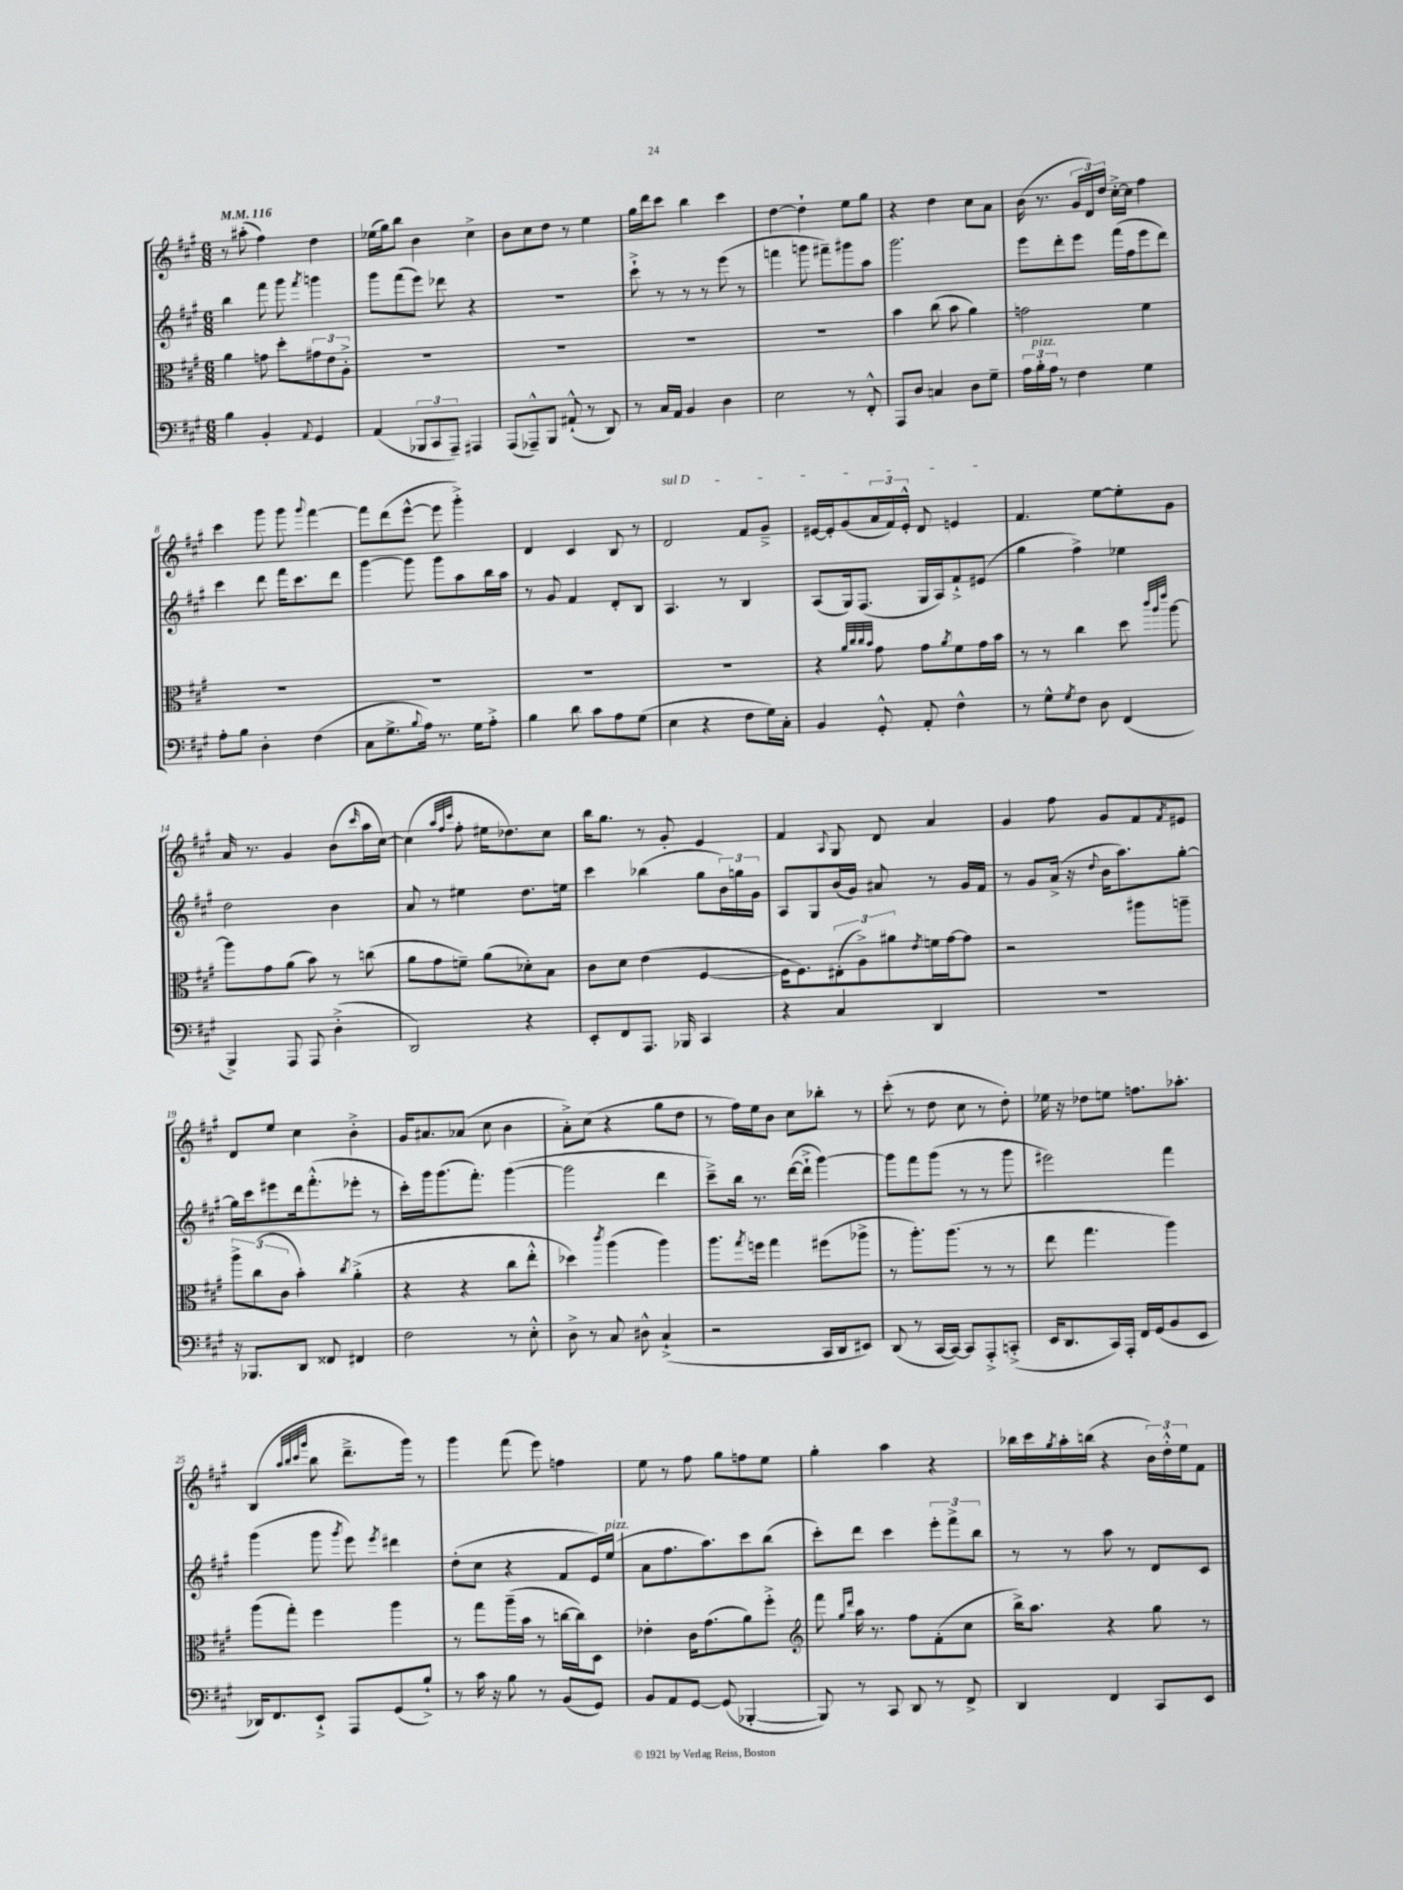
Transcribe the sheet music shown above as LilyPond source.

<<
\new StaffGroup <<
\new Staff = "s0" {
    \clef treble \key a \major \numericTimeSignature \time 6/8 \tempo 4 = 116
    r8 ais''8-.( fis''4) d''4 |
    ees''16( gis''16) b''8 b'4 cis''4-> |
    b'8 cis''8 d''8 r8 e''4 |
    gis''16 d'''16 cis'''8 b''4 cis'''4 |
    d''4~ d''4-! e''8 gis''8 |
    r4 d''4 cis''8 a'8 |
    b'16( r8. \tuplet 3/2 { gis'16 d'16) d''16 } cis''16~-.-> cis''16 fis''4 |
    cis'''4 gis'''8 gis'''8 \appoggiatura { gis'''8 } fis'''4~ |
    fis'''8 d'''8( e'''8~-^ e'''8 gis'''4-.->) |
    d'4 cis'4 b8 r8 |
    \once \override TextSpanner.bound-details.left.text = \markup { \italic "sul D" } d'2\startTextSpan fis'8 gis'8---> |
    eis'16~ eis'16-. gis'8( \tuplet 3/2 { a'16 fis'16) eis'16-.-^ } d'8 e'4\stopTextSpan |
    fis'4. e''8~ e''8-. gis'8 |
    a'16 r8. gis'4 b'8( \grace { cis'''16 } a''16 cis''16~) |
    cis''4( \grace { a''32 fis''32 cis'''32 } fis''8-. eis''16 des''8.) cis''8 |
    b''16 gis''8. r8 gis'8-. e'4 |
    fis'4 \appoggiatura { a8 } gis8 d'8 a'4 |
    gis'4 fis''8 gis'8 fis'8 \acciaccatura { fis'8 } eis'8 |
    d'8 e''8 cis''4 b'4-.-> |
    gis'16 ais'8. aes'8( cis''8 b'4 |
    a'8-.->) cis''8( r4 gis''8 d''8 |
    r8 fis''16) e''16 b'8 cis''8 bes''8-. r8 |
    cis'''8-.( r8 d''8 cis''8 r8 d''8-.) |
    ees''16 r16 des''8 e''8 f''8. aes''8.-. |
    b4( \grace { a''32 b''32 cis'''32 gis'''32 } b''8 d'''8.---> gis'''16) r8 |
    gis'''4 fis'''8( e'''8) f''4 |
    e''8 r8 fis''8 gis''8 f''8 e''8 |
    gis''4-. a''4 r4 |
    bes''16 cis'''16 \acciaccatura { gis''8 } a''16-. b''16( r4 \tuplet 3/2 { b'16) d''16-.-^ e''16 } fis'8 \bar "|." |
}
\new Staff = "s1" {
    \clef treble \key a \major \numericTimeSignature \time 6/8
    b''4 fis'''8 gis'''8 \acciaccatura { fis'''8 } g'''4 |
    gis'''8 fis'''8( e'''8) des'''8 r4 |
    R2. |
    cis'''8-!-> r8 r8 r8 e'''8( r8 |
    f'''4 g'''8 fis'''8--) gis'''8 a''8 |
    gis'''2. |
    e'''8 d'''8-. e'''8 fis'''16( fis''16 e'''8 d'''8) |
    cis'''4 d'''8 fis'''16 cis'''8. d'''8 |
    gis'''4~ gis'''8 gis'''8 a''8 b''16 a''16 |
    r8 gis'8 fis'4 d'8-. b8 |
    a4. r8 b4 |
    a8( gis16) fis8.( gis16 a16) fis'8-!-> eis'8( |
    gis''4 fis''4->) ees''4 |
    d''2 b'4 |
    a'8 r8 eis''4 d''8. e''16 |
    cis'''4 bes''4( gis''8 \tuplet 3/2 { b'16) g''16 gis'16 } |
    a8 gis8 b'16( gis'16) ais'8 r8 gis'16 fis'16 |
    r8 gis'8 a'16->( r16 \appoggiatura { d''8 } b'16 a''8.) gis''8~-. |
    gis''16 cis'''16 eis'''8 d'''16 fis'''8.-.-^( ees'''8-. r8 |
    cis'''16-.) gis'''16 gis'''8.( fis'''8.-.) gis'''4~( |
    gis'''2 d'''4 |
    cis'''8--->) b''16 r8. d'''16~( d'''16-!-> gis'''4~) |
    gis'''8 fis'''8 gis'''8( r8 r8 gis'''8 |
    eis'''2) fis'''4 |
    gis'''4( gis'''8 \acciaccatura { gis'''8 } e'''8) \acciaccatura { e'''8 } dis'''4 |
    d''8-.( cis''8 r4 fis'8 e'16) e''16^\markup { \italic "pizz." }( |
    a'8 fis''8. a''8.) cis'''8 b''8( |
    cis'''8-.) d'''8 cis'''4 \tuplet 3/2 { e'''8-. fis'''8-> b''8 } |
    r8 r8 a''8 r8 d'8 cis'8 \bar "|." |
}
\new Staff = "s2" {
    \clef alto \key a \major \numericTimeSignature \time 6/8
    a'4 g'8 d''8-. \tuplet 3/2 { gis'8 e'8 a8-.-> } |
    R2. |
    R2. |
    R2. |
    R2. |
    b'4 cis''8( b'8 a'4) |
    g'2 fis'4 |
    R2. |
    R2. |
    R2. |
    R2. |
    r4 \grace { a'32 cis''32 cis''32 b'32 } gis'8 gis'8 \acciaccatura { a'8 } fis'8 gis'16 b'16 |
    r8 r8 cis''4 d''8 \grace { cis'''32 a''32 e'''32 } a''8~ |
    a''8 gis'8 a'8( b'8) r8 c''8( |
    a'8 gis'8 f'8--) a'8( des'8-.) b8 |
    cis'8 d'8 e'4( fis4~ |
    fis16 fis8.) \tuplet 3/2 { eis8-.( a8->) ais'8 } \acciaccatura { e'8 } f'16 gis'16~ gis'8 |
    r2 ais''8 a''8-- |
    \tuplet 3/2 { a''8-> cis''8( cis'8 } b'4-.) \acciaccatura { cis''8 } a'4-.->( |
    r4 r4 cis''8 e''8-.-^ |
    des''4) \acciaccatura { cis'''8 } a''4( a''4) |
    a''8. \acciaccatura { gis''8 } f''16 gis''4 fis''8( aes''8-> |
    r8 a''8.-.) a''8.( r8 r8 |
    e''8 gis''4. a''4) |
    a''8( gis''8-.) fis''4 a''4 |
    r8 gis''8 a''16--( b'16 r8 c''16~ c''16) d8 |
    ees'4-. cis'16 gis'8.( a'8) fis''8-.-> |
    \clef treble fis'''8 \grace { gis''16 d'''16 } a''16 r8. fis''8 fis'8-.( cis''8 |
    b''16->) a''8. r4 gis''8 r8 \bar "|." |
}
\new Staff = "s3" {
    \clef bass \key a \major \numericTimeSignature \time 6/8
    b4 b,4-. \appoggiatura { a,8 } gis,4 |
    a,4( \tuplet 3/2 { bes,,8 cis,8 a,,8--) } ais,,4 |
    a,,8( aes,,8---^) b,,8 ais,8-!-^( r8 d,8) |
    r8 cis16 a,16 b,4 d4 |
    e2 r8 fis,8-.-^ |
    a,,8 d8 c4 d8 gis8-- |
    \tuplet 3/2 { a16 b16-.^\markup { \italic "pizz." } a16 } r8 fis4 gis4 |
    a8-. b8 d4-. fis4( |
    cis8 gis8.-> \appoggiatura { b8 } a16) r8. gis16 a8-.-> |
    b4 d'8 cis'8 a8 gis8( |
    e4 r4 fis8 gis16) cis16-. |
    b,4 gis,8-.-^ a,8-. fis4-^ |
    r8 gis8-^ \acciaccatura { gis8 } fis8 d8 fis,4( |
    b,,4->) a,,8 a,,8 d4-.->( |
    d,2) r4 |
    e,8-. fis,8 a,,8. bes,,16 cis,4 |
    r4 cis4 d,4 |
    R2. |
    r16 bes,,8. d,8 fisis,8 fis,4 |
    fis2 r8 e8-.-^ |
    d8-> r8 cis8 dis8-^ cis4-!->( |
    r2 cis,16 d,16 eis,8) |
    d,8( r8 cis,16~ cis,16~) cis,8 a,,8-.-> c,8-.->( |
    e,16 d,8. cis,16) a,,16-. fis,16 gis,16( b,8 e,8 |
    des,16) fis,8. e,8-!-> a,,8 gis,8( b8-!->) |
    r8 cis'16 r16 b8 r8 b,8( gis,8) |
    b,8 a,8 gis,8~ gis,8( bes,,4~-. |
    bes,,8) r8 cis,8 d,8 r8 fis,8-> |
    d,4 fis,4 cis,8 e,8 \bar "|." |
}
>>
>>
